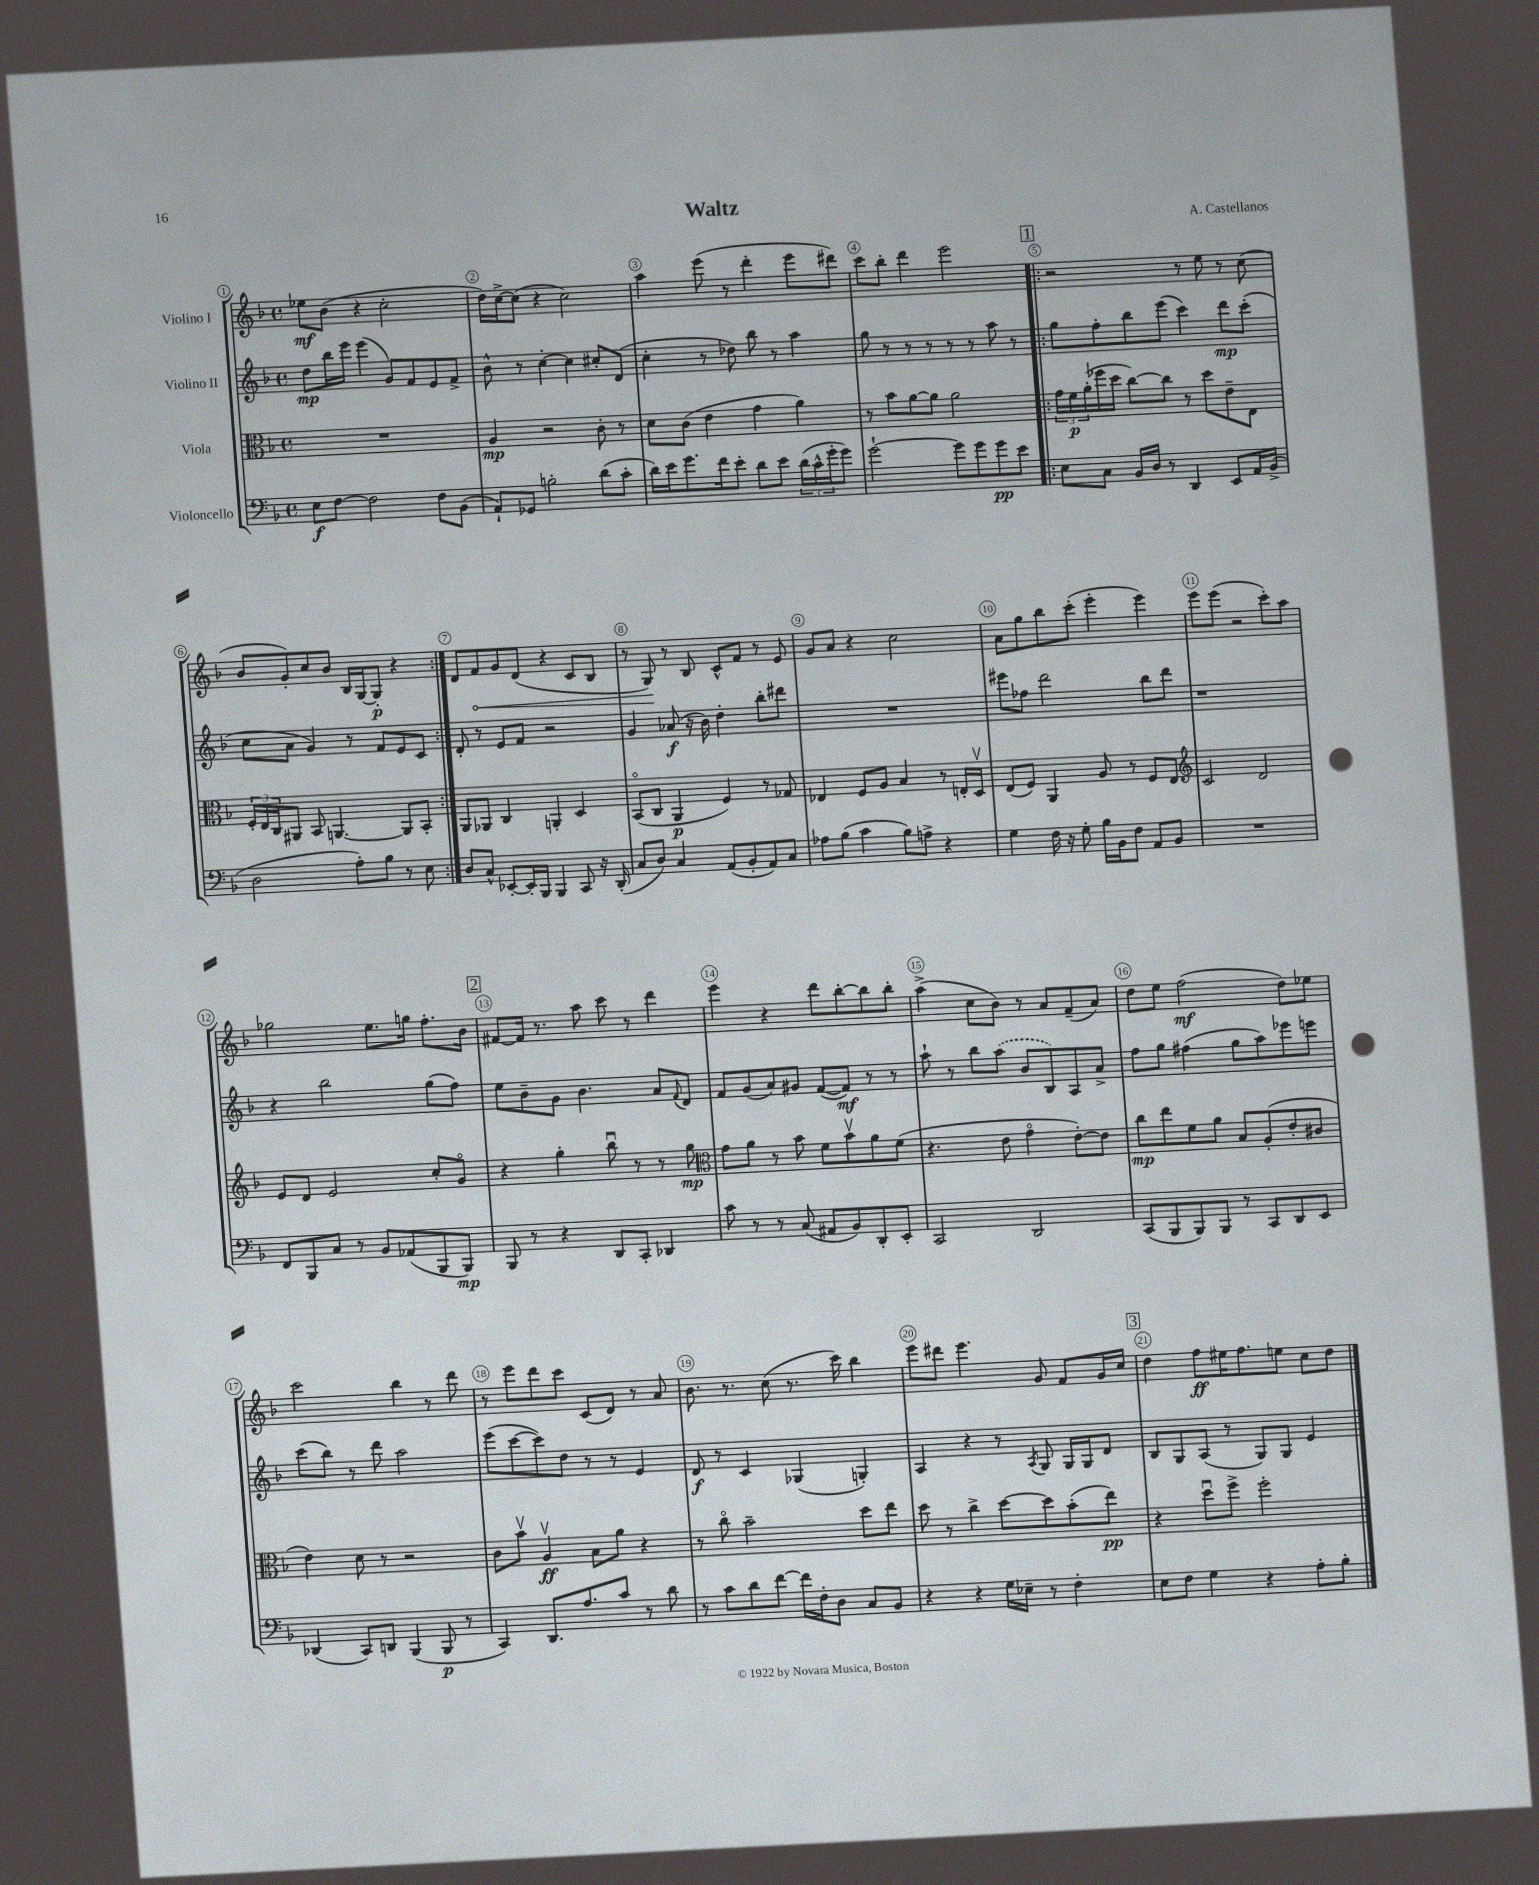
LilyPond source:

\header { title = "Waltz" composer = "A. Castellanos" }
<<
\new StaffGroup <<
\new Staff = "s0" \with { instrumentName = "Violino I" } {
    \clef treble \key f \major \defaultTimeSignature \time 4/4
    ees''8\mf bes'8( r4 c''2-. |
    d''16) c''16~-> c''8( r4 c''2) |
    a''4 e'''8( r8 d'''4-. e'''8 dis'''8) |
    c'''8 bes''8-. d'''4 e'''2 |
    \repeat volta 2 { \mark \markup { \box "1" } r2 r8 e''8 r8 c''8( |
    bes'8 g'8-.) c''8 bes'8 bes16 g16~ g8-.\p r4 | }
    d'8 \once \override Hairpin.circled-tip = ##t f'8\< g'8 d'8( r4 c'8 bes8 |
    r8 g8\!) r8 bes8 c'8-^ f'8 r8 e'8 |
    g'8 a'8 r4 c''2 |
    a'8 g''8 bes''8 c'''8-.( e'''4-. e'''4) |
    e'''8 e'''8( r2 c'''8-.) a''8 |
    ges''2 e''8. g''16 f''8.-. bes'16 |
    \mark \markup { \box "2" } fis'8~ fis'16 r8. a''8 c'''8 r8 d'''4 |
    e'''4 r4 d'''8 bes''8~-. bes''8 bes''8-. |
    a''4->( c''8 bes'8) r8 a'8 f'8--( a'8) |
    d''8 e''8 f''2\mf( d''8) ees''8 |
    c'''2 bes''4 r8 d'''8 |
    r8 e'''8 d'''8 c'''8 c'8( d'8) r8 a'8 |
    bes'8. r8. c''8( r8. c'''16) bes''4 |
    e'''8 dis'''8 e'''4. g'8 f'8 g'16 c''16 |
    \mark \markup { \box "3" } d''4 f''8\ff eis''16 f''8. e''8 c''8 d''8 \bar "|." |
}
\new Staff = "s1" \with { instrumentName = "Violino II" } {
    \clef treble \key f \major \defaultTimeSignature \time 4/4
    d''8\mp bes''16 e'''16 e'''4( g'8) f'8 e'8 f'8-> |
    bes'8-^ r8 c''4~-. c''4 cis''8-. d'8( |
    c''4-. r8 des''8) bes''8 r8 a''4 |
    g''8 r8 r8 r8 r8 r8 a''8 r8 |
    \repeat volta 2 { \mark \markup { \box "1" } g''8 f''8-. bes''8 e'''8( c'''4) d'''8\mp c'''8-.( |
    c''8 a'8 g'4) r8 f'8 e'8 c'8 | }
    d'8-. r8 e'8 f'8 r2 |
    g'4 aes'8\f( r16 bes'16) d''4-. bes''8-. dis'''8 |
    R1 |
    eis'''8 fes''8 d'''2 bes''8 d'''8 |
    r1 |
    r4 bes''2 g''8( f''8) |
    \mark \markup { \box "2" } e''8 bes'8-- g'8 bes'4. a'8 \appoggiatura { f'8 } d'8 |
    f'8 g'8( a'8) gis'8 f'8~( f'8\mf) r8 r8 |
    a''8-! r8 bes''8 \once \slurDashed a''8( bes'8 bes8) a8 a'8-> |
    f''8 g''8 fis''4( g''8 a''8) ees'''8 e'''8 |
    c'''8( bes''8) r8 d'''8 a''2 |
    e'''8( c'''8~ c'''8) d''8 r8 r8 e'4 |
    d'8\f r8 c'4 ges4( g4-.) |
    a4 r4 r8 \acciaccatura { a8 } g8 g16 g16 d'8 |
    \mark \markup { \box "3" } bes8 g8 a8( r8 g8) g8 e'4 \bar "|." |
}
\new Staff = "s2" \with { instrumentName = "Viola" } {
    \clef alto \key f \major \defaultTimeSignature \time 4/4
    R1 |
    a4\mp r2 c'8-. r8 |
    d'8 c'8( e'4 g'4 a'4) |
    r8 bes'8 a'8~ a'8 a'2 |
    \repeat volta 2 { \mark \markup { \box "1" } \tuplet 3/2 { g'16 f'16\p a'16-.( } fes''16 d''16 c''8~) c''8 r8 d''8 e'8-- e8 |
    \tuplet 3/2 { f16-. e16 c16 } ais,8 bes,8 a,4.~ a,8 bes,8-. | }
    a,8 aes,8 c4 a,4-. d4 |
    bes,8\flageolet( c8 a,4\p f4) r8 ges8 |
    ees4 f8 a8 bes4 r8 e16-. d16\upbow |
    e8( f8) a,4 a8 r8 f8 e8 |
    \clef treble c'2 d'2 |
    e'8 d'8 e'2 c''8-. g'8\flageolet |
    \mark \markup { \box "2" } r4 g''4-. bes''8\downbow r8 r8 g''8\mp |
    \clef alto g'8 a'8 r8 bes'8 f'8 bes'8\upbow a'8 f'8( |
    r4. e'8 g'4\flageolet e'8~-.) e'8 |
    c''8\mp e''8 f'8 a'8 bes8 a8-.( e'8-. cis'8 |
    e'4) d'8 r8 r2 |
    c'8 bes'8\upbow a4\upbow\ff bes8 a'8 r4 |
    r8 c''8\flageolet bes'2-- d''8 e''8 |
    d''8 r8 c''4-> d''8~ d''8 bes'8-.( e''8\pp) |
    \mark \markup { \box "3" } r4 d''8\downbow f''8-> f''2-. \bar "|." |
}
\new Staff = "s3" \with { instrumentName = "Violoncello" } {
    \clef bass \key f \major \defaultTimeSignature \time 4/4
    e8\f f8~ f2 f8 bes,8( |
    a,8-!) ges,8 b2-. d'8( c'8-. |
    d'16) e'16 g'8. f'16 e'8-. d'8 e'8 \tuplet 3/2 { d'16( c'16-^ g'16-. } g'8) |
    g'2~-! g'8 g'8 g'8\pp e'8 |
    \repeat volta 2 { \mark \markup { \box "1" } e8 c8 bes,16 d16 r8 d,4 e,8 a,16 bes,16->( |
    d2 a8-.) bes8 r8 e8 | }
    d8 c8-^ ees,8~-. ees,16-. bes,,16 bes,,4 c,8 r16 d,16-.( |
    c8 d8) c4 a,8( bes,8-. a,8) c8 |
    aes8 bes8( c'4 bes8) a8-> r4 |
    g4 f16 r16 g8-. bes16 bes,16 f8 a,8 bes,8 |
    R1 |
    f,8 bes,,8 c8 r8 bes,8 aes,8( bes,,8 bes,,8\mp) |
    \mark \markup { \box "2" } bes,,8 r8 r4 d,8 c,8-. des,4 |
    c'8 r8 r8 c8( ais,8 bes,8) d,8-. e,8-. |
    c,2 d,2 |
    c,8( bes,,8 bes,,8) bes,,8 r8 c,8 d,8 e,8 |
    des,4( c,8) d,8 bes,,4( bes,,8\p r8 |
    c,4) d,8. a8. c'8 r8 d'8 |
    r8 c'8 d'8 f'8~ f'16 f16-. d8 c8 bes,8 |
    r4 r4 g16 ees16-- r8 f4-. |
    \mark \markup { \box "3" } e8 f8 g4 r4 a8-. bes8-. \bar "|." |
}
>>
>>
\layout { \context { \Score \override BarNumber.break-visibility = ##(#f #t #t) barNumberVisibility = #all-bar-numbers-visible \override BarNumber.stencil = #(make-stencil-circler 0.1 0.3 ly:text-interface::print) } }
